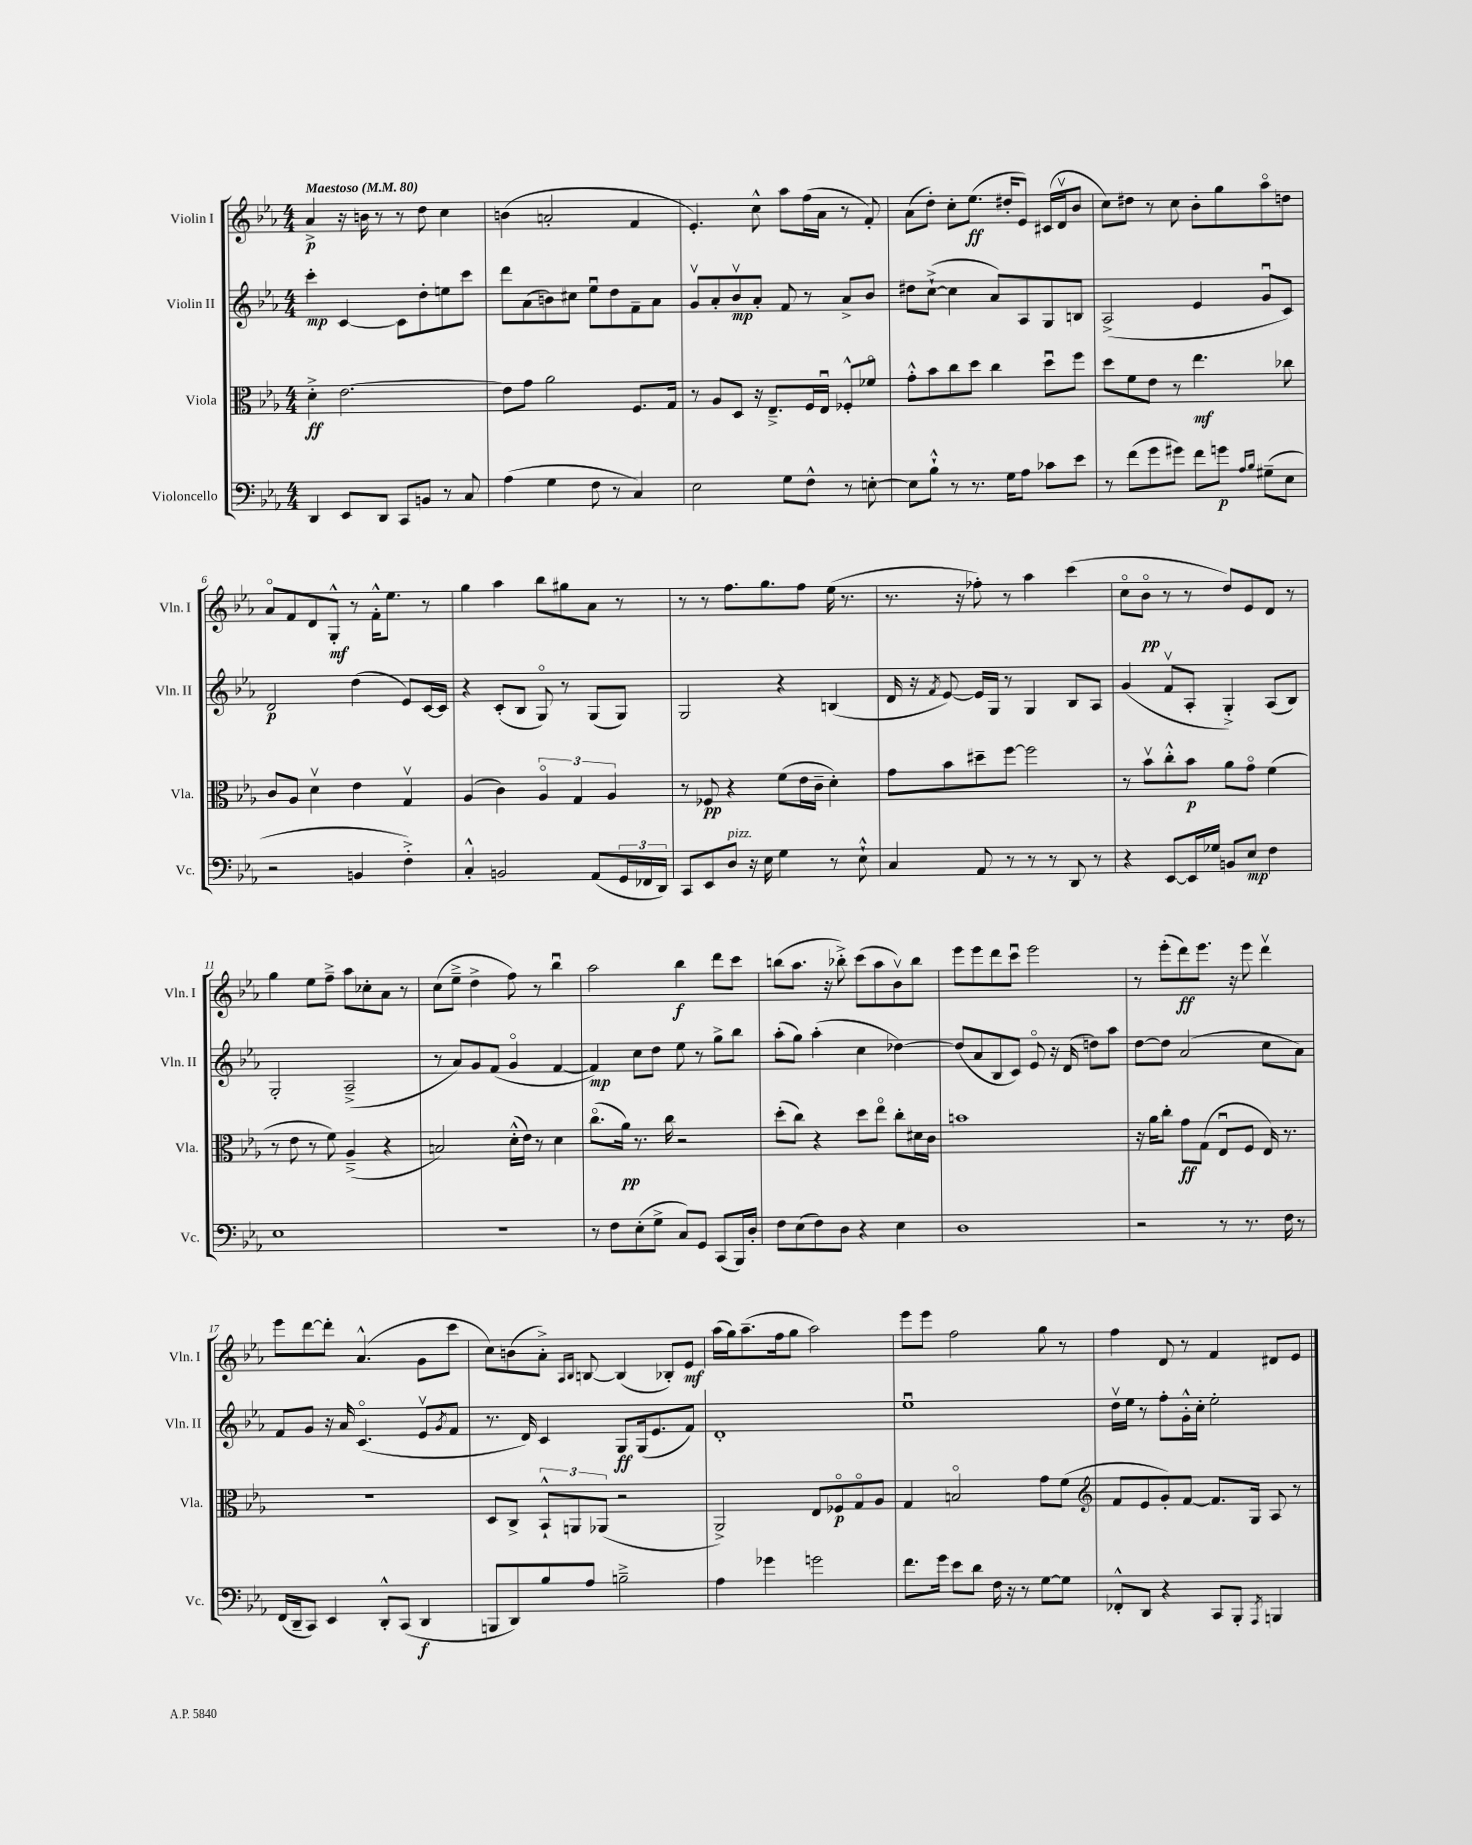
<<
\new StaffGroup <<
\new Staff = "s0" \with { instrumentName = "Violin I" shortInstrumentName = "Vln. I" } {
    \clef treble \key ees \major \numericTimeSignature \time 4/4 \tempo "Maestoso" 4 = 80
    aes'4->\p r16 b'16 r8 r8 d''8 c''4 |
    b'4( a'2-. f'4 |
    ees'4.-.) c''8-^ aes''8 f''16( aes'16 r8 f'8-.) |
    aes'8( d''8-.) c''8-. ees''8.\ff( dis''16-. ees'8) cis'16( d'16\upbow bes'8 |
    c''8) dis''8 r8 c''8 bes'8-. g''8 aes''8\flageolet d''8 |
    aes'8\flageolet f'8 d'8 g8-.-^\mf r8 f'16-.-^ ees''8. r8 |
    g''4 aes''4 bes''8 gis''8 aes'8 r8 |
    r8 r8 f''8. g''8. f''8 ees''16( r8. |
    r8. r16 fes''8-.) r8 aes''4 c'''4( |
    c''8\flageolet bes'8\flageolet\pp r8 r8 d''8) ees'8 d'8 r8 |
    g''4 ees''8 f''8---> aes''8 ces''8-. aes'8 r8 |
    c''8( ees''8---> d''4-> f''8) r8 bes''4\downbow |
    aes''2 bes''4\f d'''8 c'''8 |
    b''8( aes''8. r16 bes''8-.->) c'''8( aes''8 bes'8\upbow) bes''8 |
    ees'''8 ees'''8 d'''8 c'''8\downbow ees'''2 |
    r8 ees'''8-.( d'''8\ff) ees'''8. r16 ees'''8 d'''4\upbow |
    ees'''8 d'''8~ d'''8-. aes'4.-^( g'8 c'''8 |
    c''8) b'8( aes'8-.->) \grace { aes16 bes16 } b8~ b4( bes8-.) ees'8\mf |
    aes''16( g''16) aes''8.--( f''16 g''8 aes''2) |
    ees'''8 ees'''8 f''2 g''8 r8 |
    f''4 d'8 r8 f'4 dis'8 ees'8 \bar "|." |
}
\new Staff = "s1" \with { instrumentName = "Violin II" shortInstrumentName = "Vln. II" } {
    \clef treble \key ees \major \numericTimeSignature \time 4/4
    c'''4-.\mp c'4~ c'8 d''8-. e''8 c'''8 |
    d'''8 aes'8( b'8) cis''8 ees''8\downbow d''8 f'8-- aes'8 |
    g'8\upbow aes'8-. bes'8\upbow\mp aes'8-. f'8 r8 aes'8-> bes'8 |
    dis''8 c''8~-!->( c''4 aes'8) aes8 g8 b8 |
    aes2->( ees'4 g'8\downbow c'8) |
    d'2\p d''4( ees'8) c'16~ c'16 |
    r4 c'8-.( bes8 g8\flageolet) r8 g8( g8) |
    g2 r4 b4( |
    d'16 r16 \acciaccatura { f'8 } ees'8~) ees'16 g16 r8 g4 bes8 aes8 |
    g'4( f'8\upbow aes8-. g4-.->) aes8( bes8) |
    g2-. aes2--->( |
    r8 aes'8) g'8 f'8( g'4\flageolet f'4~ |
    f'4\mp) c''8 d''8 ees''8 r8 g''8-> bes''8 |
    aes''8-.( g''8) aes''4-.( c''4 des''4~) |
    des''8( aes'8 bes8 c'8) ees'8\flageolet r16 d'16( d''8) aes''8 |
    d''8~ d''8 aes'2( c''8 aes'8) |
    f'8 g'8 r16 aes'16 c'4.\flageolet( ees'8\upbow \acciaccatura { g'8 } f'8 |
    r8. d'16) c'4 g8\ff g16( ees'8. f'8) |
    d'1-. |
    ees''1\downbow |
    d''16\upbow ees''16 r8 f''8-. g'16-.-^ c''16-. ees''2-. \bar "|." |
}
\new Staff = "s2" \with { instrumentName = "Viola" shortInstrumentName = "Vla." } {
    \clef alto \key ees \major \numericTimeSignature \time 4/4
    d'4-.->\ff ees'2.~ |
    ees'8 g'8 aes'2 f8. g16 |
    r8 aes8 d8 r16 ees8.---> f16 ees16\downbow fes8-.-^ fes'8\flageolet |
    g'8-.-^ bes'8 c''8 d''8 c''4 d''8\downbow f''8 |
    d''8 f'8 ees'8 r8 ees''4.\mf ces''8 |
    c'8 aes8 d'4\upbow ees'4 g4\upbow |
    aes4( c'4) \tuplet 3/2 { aes4\flageolet g4 aes4 } |
    r8 fes8\pp r4 f'8( ees'16 c'16-- d'4-.) |
    g'8 bes'8 dis''8-- f''8~ f''2 |
    r8 bes'8\upbow c''8-.-^ bes'8\p aes'8 g'8\flageolet f'4( |
    r8 ees'8 r8 f'8) aes4--->( r4 |
    b2) d'16-.-^( ees'16) r8 d'4 |
    c''8.\flageolet( aes'16\pp) r8. c''16 r2 |
    d''8-.( c''8) r4 d''8 ees''8\flageolet c''8-. dis'16 c'16 |
    b'1 |
    r16 aes'16 c''8-. g'8\ff g8( ees8\downbow f8 ees16) r8. |
    R1 |
    d8 c8-> \tuplet 3/2 { bes,8-!-^ a,8 aes,8( } r2 |
    aes,2->) ees8 fes8\flageolet\p g8\flageolet aes8 |
    g4 b2\flageolet g'8 f'8( |
    \clef treble f'8 ees'8 g'8-.) f'8~ f'8. g16 aes8 r8 \bar "|." |
}
\new Staff = "s3" \with { instrumentName = "Violoncello" shortInstrumentName = "Vc." } {
    \clef bass \key ees \major \numericTimeSignature \time 4/4
    d,4 ees,8 d,8 c,8 b,8 r8 c8 |
    aes4( g4 f8 r8 c4) |
    ees2 g8 f8-^ r8 e8~-. |
    e8 bes8-!-^ r8 r8. g16 aes8 ces'8 ees'8 |
    r8 f'8( g'8 gis'8) f'8 g'8\p \grace { aes16 bes16 } gis8--( ees8 |
    r2 b,4 f4-.->) |
    c4-.-^ b,2 aes,8( \tuplet 3/2 { g,16 fes,16 d,16) } |
    c,8 ees,8 d8^\markup { \italic "pizz." } r16 ees16 g4 r8 ees8-!-^ |
    c4 aes,8 r8 r8 r8 d,8 r8 |
    r4 ees,8~ ees,16 ges16 b,8 ees8\mp f4 |
    ees1 |
    r1 |
    r8 f8 ees8-.( g8-> c8) g,8 c,8( bes,,16) d16-. |
    f8 ees8( f8) d8 r4 ees4 |
    d1 |
    r2 r8 r8. f16 r8 |
    f,16( d,16-- c,8) ees,4 d,8-.-^ c,8( d,4\f |
    b,,8 d,8) bes8 aes8 b2---> |
    aes4 ges'4 g'2 |
    f'8. g'16 ees'8 d'8 f16 r16 r8 g8~ g8 |
    fes,8-.-^ d,8 r4 c,8 bes,,8-. \acciaccatura { aes,,8 } b,,4 \bar "|." |
}
>>
>>
